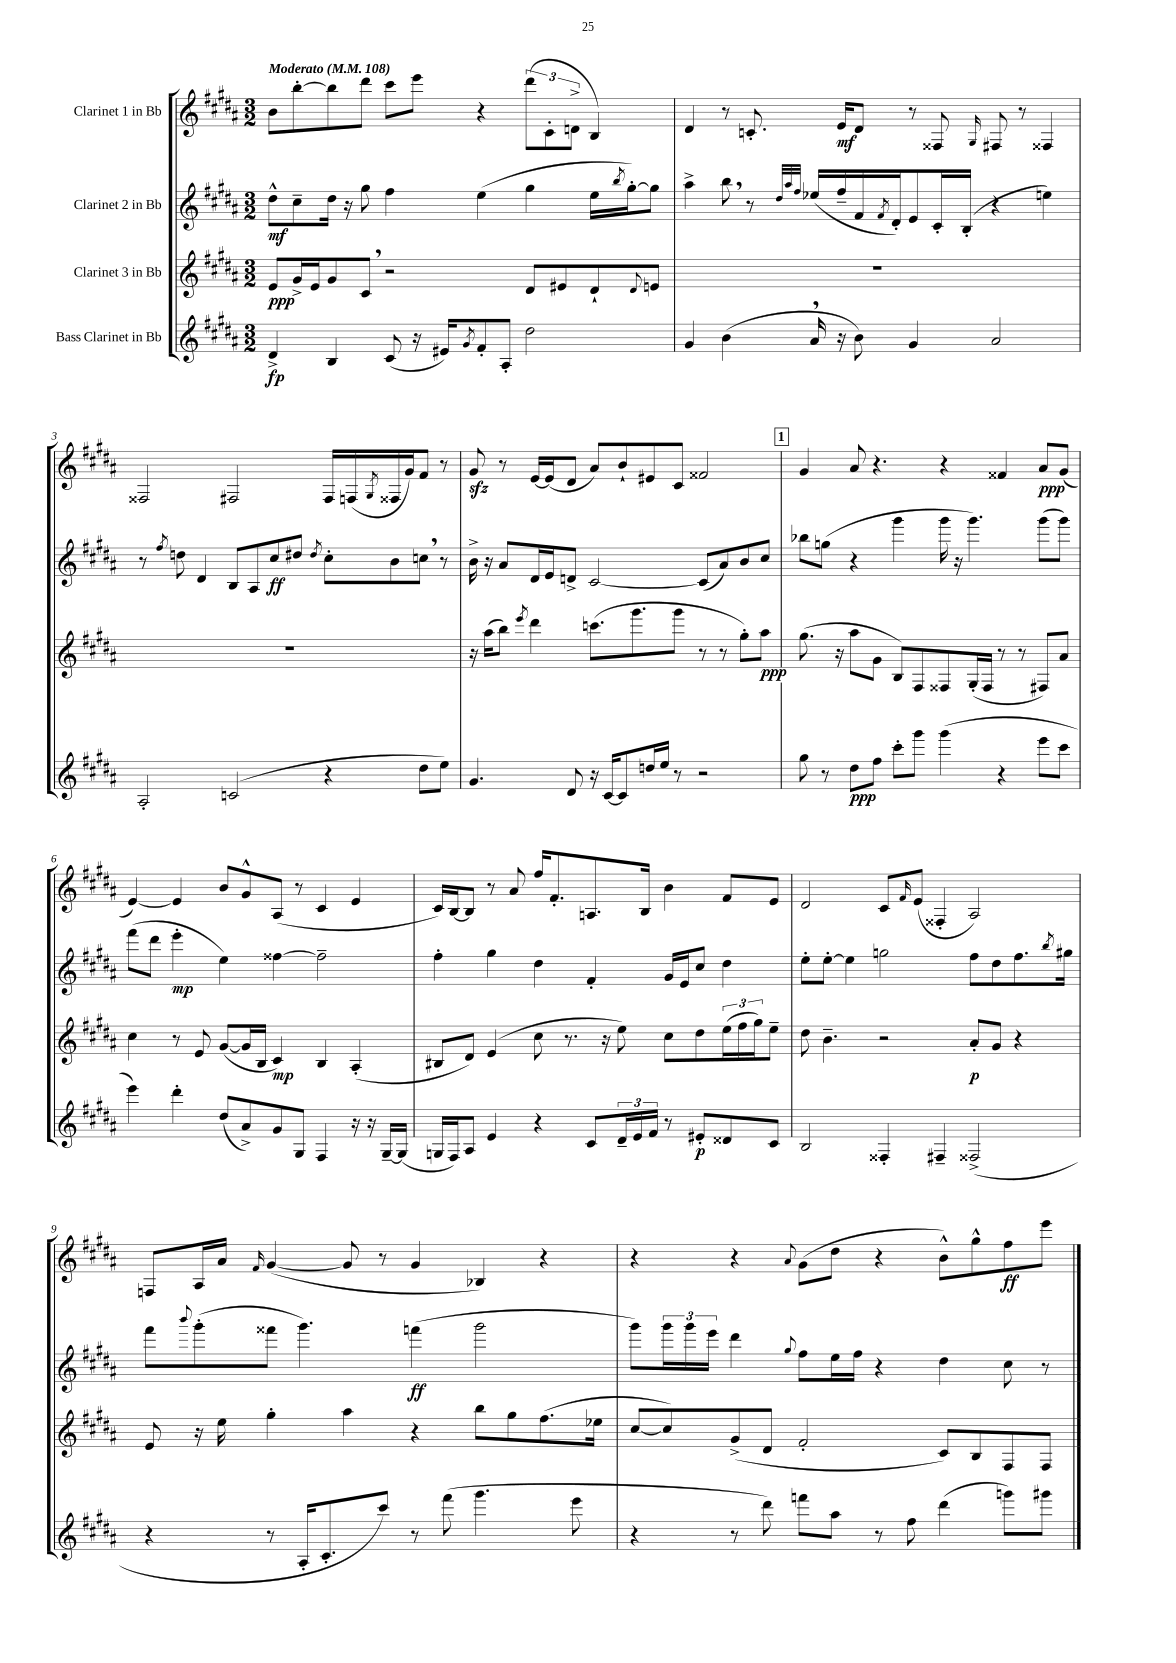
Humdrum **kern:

**kern	**dynam	**kern	**dynam	**kern	**dynam	**kern	**dynam
*part4	*part4	*part3	*part3	*part2	*part2	*part1	*part1
*staff4	*staff4	*staff3	*staff3	*staff2	*staff2	*staff1	*staff1
*I"Bass Clarinet in Bb	*	*I"Clarinet 3 in Bb	*	*I"Clarinet 2 in Bb	*	*I"Clarinet 1 in Bb	*
*clefG2	*	*clefG2	*	*clefG2	*	*clefG2	*
*k[f#c#g#d#a#]	*	*k[f#c#g#d#a#]	*	*k[f#c#g#d#a#]	*	*k[f#c#g#d#a#]	*
*M3/2	*	*M3/2	*	*M3/2	*	*M3/2	*
*MM108	*	*MM108	*	*MM108	*	*MM108	*
=1	=1	=1	=1	=1	=1	=1	=1
!	!	!	!	!	!	!LO:TX:a:B:t=Moderato	!
4d#^/	fp	8e/L	ppp	8dd#^^\L	mf	8b\L	.
.	.	16g#^/L	.	8cc#~\	.	[8bb'\	.
.	.	16e/J	.	.	.	.	.
4B/	.	8g#/	.	16dd#\Jk	.	8bb\]	.
.	.	.	.	16r	.	.	.
.	.	8c#,/J	.	8gg#\	.	8ddd#\J	.
(8c#/	.	2r	.	4ff#\	.	8ccc#\L	.
16r	.	.	.	.	.	8eee\J	.
16e#X/KL)	.	.	.	.	.	.	.
8qg#/	.	.	.	.	.	.	.
8f#'/	.	.	.	(4ee\	.	4r	.
8A#'/J	.	.	.	.	.	.	.
2dd#\	.	8d#/L	.	4gg#\	.	(12ddd#\L	.
.	.	.	.	.	.	12c#'\	.
.	.	8e#X/	.	.	.	.	.
.	.	.	.	.	.	12dn^\J	.
.	.	8d#`/	.	16ee\LL	.	4B/)	.
.	.	.	.	8qbb/	.	.	.
.	.	.	.	[16gg#'\J)	.	.	.
.	.	8qqd#/	.	.	.	.	.
.	.	8en/J	.	8gg#\J]	.	.	.
=2	=2	=2	=2	=2	=2	=2	=2
4g#/	.	1.r	.	4aa#^\	.	4d#/	.
(4b\	.	.	.	8bb,\	.	8r	.
.	.	.	.	8r	.	8.cn'/	.
.	.	.	.	32qqdd#/LLL	.	.	.
.	.	.	.	32qqaa#/	.	.	.
.	.	.	.	32qqff#/JJJ	.	.	.
16a#,/	.	.	.	(16ee-X/LL	.	.	.
16r	.	.	.	16ff#~/	.	16e/KL	mf
8b\)	.	.	.	16f#/	.	8d#/J	.
.	.	.	.	8qf#/	.	.	.
.	.	.	.	16d#'/J)	.	.	.
4g#/	.	.	.	8e/	.	8r	.
.	.	.	.	16c#'/L	.	8F##X/	.
.	.	.	.	(16B'/JJ	.	.	.
.	.	.	.	.	.	16qqG#/	.
2a#/	.	.	.	4r	.	8F#X/	.
.	.	.	.	.	.	8r	.
.	.	.	.	4een\)	.	4F##X/	.
!!LO:LB:g=z
=3	=3	=3	=3	=3	=3	=3	=3
2A#'/	.	1.r	.	8r	.	2F##X/	.
.	.	.	.	8qff#/	.	.	.
.	.	.	.	8ddn\	.	.	.
.	.	.	.	4d#/	.	.	.
(2cn/	.	.	.	8B/L	.	2F#X/	.
.	.	.	.	8A#/	.	.	.
.	.	.	.	8cc#/	ff	.	.
.	.	.	.	8dd#X/J	.	.	.
.	.	.	.	8qdd#/	.	.	.
4r	.	.	.	8cc#'\L	.	16F#/LL	.
.	.	.	.	.	.	(16Fn/	.
.	.	.	.	.	.	8qG#/	.
.	.	.	.	8b\	.	16F##X/	.
.	.	.	.	.	.	16g#/J)	.
8dd#\L	.	.	.	8ccn,\J	.	8f#/J	.
8ee\J)	.	.	.	8r	.	8r	.
=4	=4	=4	=4	=4	=4	=4	=4
4.g#/	.	16r	.	16b^\	.	8g#zz/	.
.	.	(16aa#\KL	.	16r	.	.	.
.	.	8bb\J)	.	8a#/L	.	8r	.
.	.	8qeee/	.	.	.	.	.
.	.	4ddd#\	.	16d#/L	.	[16e/LL	.
.	.	.	.	16e/J	.	(16e/J]	.
8d#/	.	.	.	8dn^/J	.	8d#/J	.
16r	.	(8.cccn\L	.	[2c#/	.	8a#/L)	.
[16c#/KL	.	.	.	.	.	.	.
8c#/]	.	.	.	.	.	8b`/	.
.	.	8.ggg#\	.	.	.	.	.
16ddn/L	.	.	.	.	.	8e#X/	.
16ee/JJ	.	.	.	.	.	.	.
8r	.	8ggg#\J	.	.	.	8c#/J	.
2r	.	8r	.	(8c#/L]	.	2f##X/	.
.	.	8r	.	8a#/)	.	.	.
.	.	8gg#'\L)	.	8b/	.	.	.
.	.	8aa#\J	ppp	8cc#/J	.	.	.
!!LO:REH:place=s1:t=1
=5	=5	=5	=5	=5	=5	=5	=5
8gg#\	.	(8.gg#\	.	8bb-X\L	.	4g#/	.
8r	.	.	.	(8ggn\J	.	.	.
.	.	16r	.	.	.	.	.
8dd#\L	ppp	8aa#\L	.	4r	.	8a#/	.
8ff#\J	.	8g#\J	.	.	.	4.r	.
8ccc#'\L	.	8B/L)	.	4ggg#\	.	.	.
8ggg#\J	.	8F#/	.	.	.	.	.
(4ggg#\	.	8F##X/	.	16ggg#\	.	4r	.
.	.	.	.	16r	.	.	.
.	.	(16G#'/L	.	4.ggg#\)	.	.	.
.	.	16F##/JJ	.	.	.	.	.
4r	.	8r	.	.	.	4f##X/	.
.	.	8r	.	.	.	.	.
8eee\L	.	8F#X/L)	.	(8ggg#\L	.	8a#/L	ppp
8ccc#\J	.	8a#/J	.	8ggg#\J)	.	(8g#/J	.
!!LO:LB:g=z
=6	=6	=6	=6	=6	=6	=6	=6
4eee\)	.	4cc#\	.	(8fff#\L	.	[4e/)	.
.	.	.	.	8ddd#\J	.	.	.
4ddd#'\	.	8r	.	4eee'\	mp	4e/]	.
.	.	8e/	.	.	.	.	.
(8dd#/L	.	([8g#/L	.	4ee\)	.	8b/L	.
8a#^/)	.	16g#/L]	.	.	.	8g#^^/	.
.	.	16B/JJ	.	.	.	.	.
8g#/	.	4c#/)	mp	[4ff##X\	.	(8A#/J	.
8G#/J	.	.	.	.	.	8r	.
4F#/	.	4B/	.	2ff##~\]	.	4c#/	.
16r	.	(4A#'/	.	.	.	4e/	.
16r	.	.	.	.	.	.	.
[16G#~/LL	.	.	.	.	.	.	.
(16G#/JJ]	.	.	.	.	.	.	.
=7	=7	=7	=7	=7	=7	=7	=7
16Gn/LL	.	8B#X/L	.	4ff#'\	.	16c#/LL)	.
16F#/J)	.	.	.	.	.	[16B/J	.
8A#/J	.	8d#/J)	.	.	.	8B/J]	.
4e/	.	(4e/	.	4gg#\	.	8r	.
.	.	.	.	.	.	8a#/	.
4r	.	8cc#\	.	4dd#\	.	16ff#/KL	.
.	.	.	.	.	.	8.f#'/	.
.	.	8.r	.	.	.	.	.
8c#/L	.	.	.	4f#'/	.	8.An/	.
.	.	16r	.	.	.	.	.
24d#~/L	.	8ee\)	.	.	.	.	.
24e/	.	.	.	.	.	.	.
.	.	.	.	.	.	16B/Jk	.
24f#/JJ	.	.	.	.	.	.	.
8r	.	8cc#\L	.	16g#/LL	.	4b\	.
.	.	.	.	16e/J	.	.	.
8e#X'/L	p	8dd#\	.	8cc#/J	.	.	.
8d##X/	.	(24ee\L	.	4dd#\	.	8f#/L	.
.	.	24ff#\	.	.	.	.	.
.	.	24gg#\J)	.	.	.	.	.
8c#/J	.	8ee~\J	.	.	.	8e/J	.
=8	=8	=8	=8	=8	=8	=8	=8
2B/	.	8dd#\	.	8ee'\L	.	2d#/	.
.	.	4.b~\	.	[8ee'\J	.	.	.
.	.	.	.	4ee\]	.	.	.
4F##X'/	.	2r	.	2ggn\	.	8c#/L	.
.	.	.	.	.	.	16qqf#/	.
.	.	.	.	.	.	(8e/J	.
4F#X~/	.	.	.	.	.	4F##X'/	.
(2F##X^/	.	8a#'/L	p	8ff#\L	.	2A#/)	.
.	.	8g#/J	.	8dd#\	.	.	.
.	.	4r	.	8.ff#\	.	.	.
.	.	.	.	8qbb/	.	.	.
.	.	.	.	16gg#X\Jk	.	.	.
!!LO:LB:g=z
=9	=9	=9	=9	=9	=9	=9	=9
4r	.	8e/	.	8fff#\L	.	8Fn/L	.
.	.	.	.	8qqbbb/	.	.	.
.	.	16r	.	(8ggg#'\	.	16A#/L	.
.	.	16ee\	.	.	.	16a#/JJ	.
.	.	.	.	.	.	16qqf#/	.
8r	.	4gg#'\	.	8fff##X\J	.	([4g#/	.
16A#'/KL	.	.	.	4.ggg#\)	.	.	.
8.c#'/	.	.	.	.	.	.	.
.	.	4aa#\	.	.	.	8g#/]	.
8ccc#/J)	.	.	.	.	.	8r	.
8r	.	4r	.	(4fffn\	ff	4g#/	.
(8fff#\	.	.	.	.	.	.	.
4.ggg#\	.	8bb\L	.	2ggg#\	.	4B-X/)	.
.	.	8gg#\	.	.	.	.	.
.	.	(8.ff#\	.	.	.	4r	.
8eee\	.	.	.	.	.	.	.
.	.	16ee-X\Jk	.	.	.	.	.
=10	=10	=10	=10	=10	=10	=10	=10
4r	.	[8cc#/L	.	8ggg#\L)	.	4r	.
.	.	8cc#/])	.	24ggg#\L	.	.	.
.	.	.	.	24ggg#\	.	.	.
.	.	.	.	24eee\JJ	.	.	.
8r	.	(8g#^/	.	4ddd#\	.	4r	.
8ddd#\)	.	8d#/J	.	.	.	.	.
.	.	.	.	8qqgg#/	.	8qqa#/	.
8fffn\L	.	2f#'/	.	8ff#\L	.	(8g#\L	.
8aa#\J	.	.	.	16ee\L	.	8dd#\J	.
.	.	.	.	16ff#\JJ	.	.	.
8r	.	.	.	4r	.	4r	.
8ff#\	.	.	.	.	.	.	.
(4ddd#\	.	8c#/L)	.	4dd#\	.	8b^^\L)	.
.	.	8B/	.	.	.	8gg#^^\	.
8gggn\L)	.	8F#/	.	8cc#\	.	8ff#\	ff
8ggg#X\J	.	8F#/J	.	8r	.	8eee\J	.
==	==	==	==	==	==	==	==
*-	*-	*-	*-	*-	*-	*-	*-
